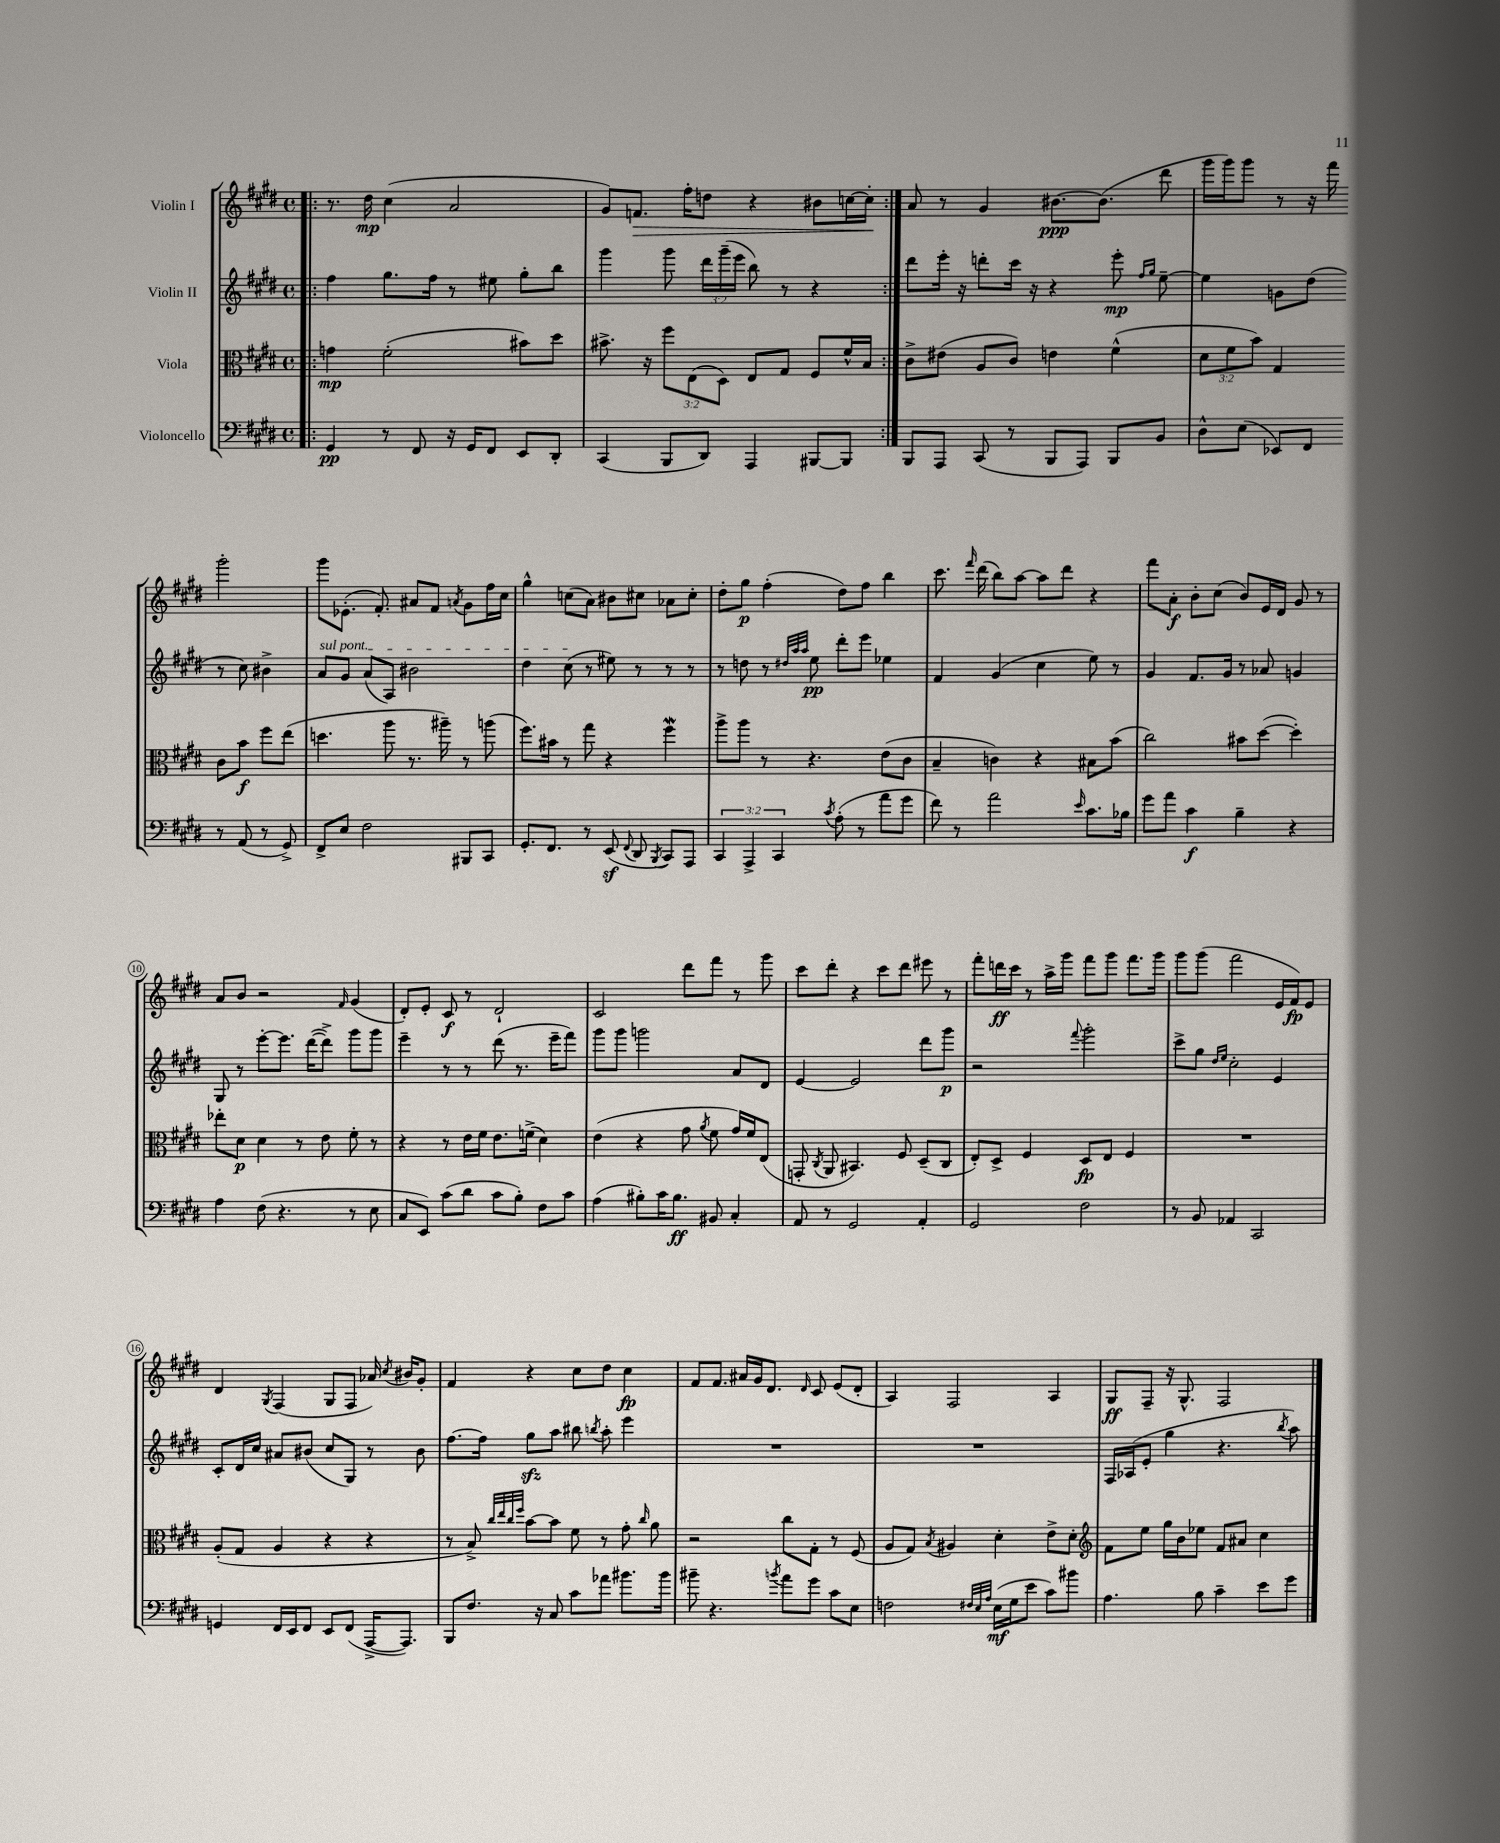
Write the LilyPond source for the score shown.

<<
\new StaffGroup <<
\new Staff = "s0" \with { instrumentName = "Violin I" } {
    \clef treble \key e \major \defaultTimeSignature \time 4/4
    \autoBeamOff \repeat volta 2 { \bar ".|:" r8. dis''16\mp cis''4( a'2 |
    gis'8[) f'8.]\> fis''16[-. d''8] r4 bis'8[ c''16~ c''16]-.\! | }
    a'8 r8 gis'4 bis'8.[~\ppp bis'8.]( dis'''8 |
    gis'''16[ gis'''16) gis'''8] r8 r16 fis'''16 gis'''2-. |
    gis'''8[ ees'8.]-.( fis'8.-.) ais'8[ fis'8] \acciaccatura { a'8 } gis'8[ fis''16 cis''16] |
    gis''4-^ c''8[( a'8]) bis'8[ cis''8] aes'8[ cis''8]-. |
    dis''8[-. gis''8]\p fis''4-.( dis''8[) fis''8] b''4 |
    cis'''8. \grace { fis'''16 } dis'''16( b''8[) a''8]~ a''8[ dis'''8] r4 |
    fis'''8[ a'8]-.\f b'8[-. cis''8]( b'8[) e'16 dis'16] gis'8 r8 |
    a'8[ b'8] r2 \grace { fis'16 } gis'4( |
    dis'8[-.) e'8]-. cis'8\f r8 dis'2-! |
    cis'2 dis'''8[ fis'''8] r8 gis'''8 |
    cis'''8[ dis'''8]-. r4 cis'''8[ dis'''8] eis'''8 r8 |
    fis'''8[-. d'''16\ff cis'''16] r8 a''16[-> gis'''16] fis'''8[ gis'''8] fis'''8.[ gis'''16] |
    gis'''8[ gis'''8]( fis'''2 e'16[ fis'16\fp) e'8] |
    dis'4 \acciaccatura { gis8 } fis4( gis8[ fis8] aes'16) \acciaccatura { cis''8 } bis'16[ gis'8]-. |
    fis'4 r4 cis''8[ dis''8] cis''4\fp |
    fis'8[ fis'8.] ais'16[ gis'16 dis'8.] \grace { dis'16 } cis'8 e'8[( dis'8]-. |
    a4) fis2 a4 |
    gis8[\ff fis8]-- r16 gis8.-^ fis2 \bar "|." |
}
\new Staff = "s1" \with { instrumentName = "Violin II" } {
    \clef treble \key e \major \defaultTimeSignature \time 4/4 \override Staff.TupletNumber.text = #tuplet-number::calc-fraction-text
    \autoBeamOff \repeat volta 2 { \bar ".|:" fis''4 gis''8.[ fis''16] r8 eis''8 gis''8[-. b''8] |
    gis'''4 gis'''8 \tuplet 3/2 { dis'''16[ gis'''16--( e'''16] } b''8) r8 r4 | }
    dis'''8[ e'''16]-. r16 d'''8[-. cis'''16] r16 r4 e'''8-.\mp \grace { fis''16[ gis''16] } e''8~-- |
    e''4 g'8[ dis''8]( r8 cis''8) bis'4-> |
    \once \override TextSpanner.bound-details.left.text = \markup { \italic "sul pont." } a'8[\startTextSpan gis'8] a'8[( a8]) bis'2 |
    dis''4 cis''8\stopTextSpan( r8 eis''8) r8 r8 r8 |
    r8 d''8 r8 \grace { dis''32[ a''32 a''32] } e''8\pp dis'''8[-. e'''8] ees''4 |
    fis'4 gis'4( cis''4 e''8) r8 |
    gis'4 fis'8.[ gis'16] r8 aes'8 g'4 |
    gis8 r8 e'''8[~-. e'''8.] dis'''16[~( dis'''8]->) gis'''8[ gis'''8] |
    e'''4-- r8 r8 dis'''8( r8. e'''16[-- fis'''8]) |
    gis'''8[ gis'''8] g'''2 a'8[ dis'8] |
    e'4~ e'2 dis'''8[ gis'''8]\p |
    r2 \appoggiatura { fis'''8 } gis'''2-. |
    cis'''8[-> gis''8] \grace { dis''16[ e''16] } cis''2-. e'4 |
    cis'8[-. dis'16 cis''16] ais'8[ bis'8]( cis''8[ gis8]) r8 bis'8 |
    fis''8.[~ fis''16] gis''8[\sfz a''8] bis''8 \acciaccatura { b''8 } a''8-. e'''4 |
    R1 |
    R1 |
    fis16[ aes16( e'8]-. gis''4 r4. \acciaccatura { b''8 } a''8) \bar "|." |
}
\new Staff = "s2" \with { instrumentName = "Viola" } {
    \clef alto \key e \major \defaultTimeSignature \time 4/4 \override Staff.TupletNumber.text = #tuplet-number::calc-fraction-text
    \autoBeamOff \repeat volta 2 { \bar ".|:" g'4\mp fis'2-.( bis'8[) dis''8] |
    bis'8.-> r16 \tuplet 3/2 { fis''8[ e8( dis8]) } e8[ gis8] fis8[ fis'16-^ b16] | }
    cis'8[-> eis'8]( a8[ cis'8]) e'4 fis'4-^( |
    \tuplet 3/2 { dis'8[ fis'8 b'8]) } gis4 cis'8[ b'8]\f fis''8[ e''8]( |
    d''4. a''8 r8. ais''16--) r8 a''8( |
    fis''8.[) bis'16] r8 gis''8 r4 fis''4\mordent |
    a''8[-> a''8] r8 r4. e'8[( cis'8] |
    b4-- c'4) r4 bis8[ b'8]( |
    cis''2) bis'8[ dis''8]~( dis''4-.) |
    ees''8[-. dis'8]\p dis'4 r8 e'8 fis'8-. r8 |
    r4 r8 e'16[ fis'16] e'8.[ f'16]->( dis'4) |
    e'4( r4 gis'8 \acciaccatura { a'8 } fis'8 gis'16[) fis'16 e8]( |
    g,8-. \acciaccatura { cis8 } a,8 bis,4.) fis8 dis8[--( cis8] |
    e8[-.) dis8]-> fis4 dis8[\fp e8] fis4 |
    R1 |
    a8[-.( gis8] a4 r4 r4 |
    r8 b8->) \grace { cis''32[ e''32 cis''32 fis''32] } b'8[~ b'8] fis'8 r8 gis'8-. \grace { cis''16 } a'8 |
    r2 cis''8[ gis8]-. r8 fis8( |
    a8[ gis8]) \acciaccatura { b8 } ais4 dis'4-. e'8[-> dis'8]-. |
    \clef treble fis'8[ e''8] gis''16[ b'16 ees''8] fis'8[ ais'8] cis''4 \bar "|." |
}
\new Staff = "s3" \with { instrumentName = "Violoncello" } {
    \clef bass \key e \major \defaultTimeSignature \time 4/4 \override Staff.TupletNumber.text = #tuplet-number::calc-fraction-text
    \autoBeamOff \repeat volta 2 { \bar ".|:" gis,4\pp r8 fis,8 r16 gis,16[ fis,8] e,8[ dis,8]-. |
    cis,4( b,,8[ dis,8]) a,,4 bis,,8[~ bis,,8] | }
    b,,8[ a,,8] cis,8( r8 b,,8[ a,,8]) b,,8[ b,8] |
    dis8[-^ e8]( ees,8[) fis,8] r8 a,8( r8 gis,8->) |
    fis,8[-> e8] fis2 bis,,8[ cis,8] |
    gis,8.[-. fis,8.] r8 e,8\sf( \appoggiatura { fis,8 } dis,8 \acciaccatura { b,,8 } cis,8[) a,,8] |
    \tuplet 3/2 { cis,4 a,,4-> cis,4 } \acciaccatura { cis'8 } a8-.( r8 a'8[ gis'8] |
    fis'8) r8 a'2 \grace { e'16 } cis'8.[ bes16] |
    gis'8[ a'8] cis'4\f b4-- r4 |
    a4 fis8( r4. r8 e8 |
    cis8[ e,8]) cis'8[( dis'8] cis'8[ b8]-.) fis8[ cis'8] |
    a4( bis8[-.) cis'16 bis8.]\ff bis,8 cis4-. |
    a,8 r8 gis,2 a,4-. |
    gis,2 fis2 |
    r8 b,8 aes,4 cis,2 |
    g,4 fis,16[ e,16 fis,8] e,8[ fis,8]( a,,16[~-> a,,8.]) |
    b,,8[ fis8.] r16 cis8 cis'8[ aes'8] bis'8.[ bis'16] |
    bis'8-- r4. \acciaccatura { b'8 } a'8[ gis'8] cis'8[ e8] |
    f2 \grace { fis32[ e32 a32] } e16[\mf( gis16 e'8] cis'8[) bis'8] |
    a4. b8 cis'4-- e'8[ gis'8] \bar "|." |
}
>>
>>
\layout { \context { \Score \override BarNumber.stencil = #(make-stencil-circler 0.1 0.3 ly:text-interface::print) } }
